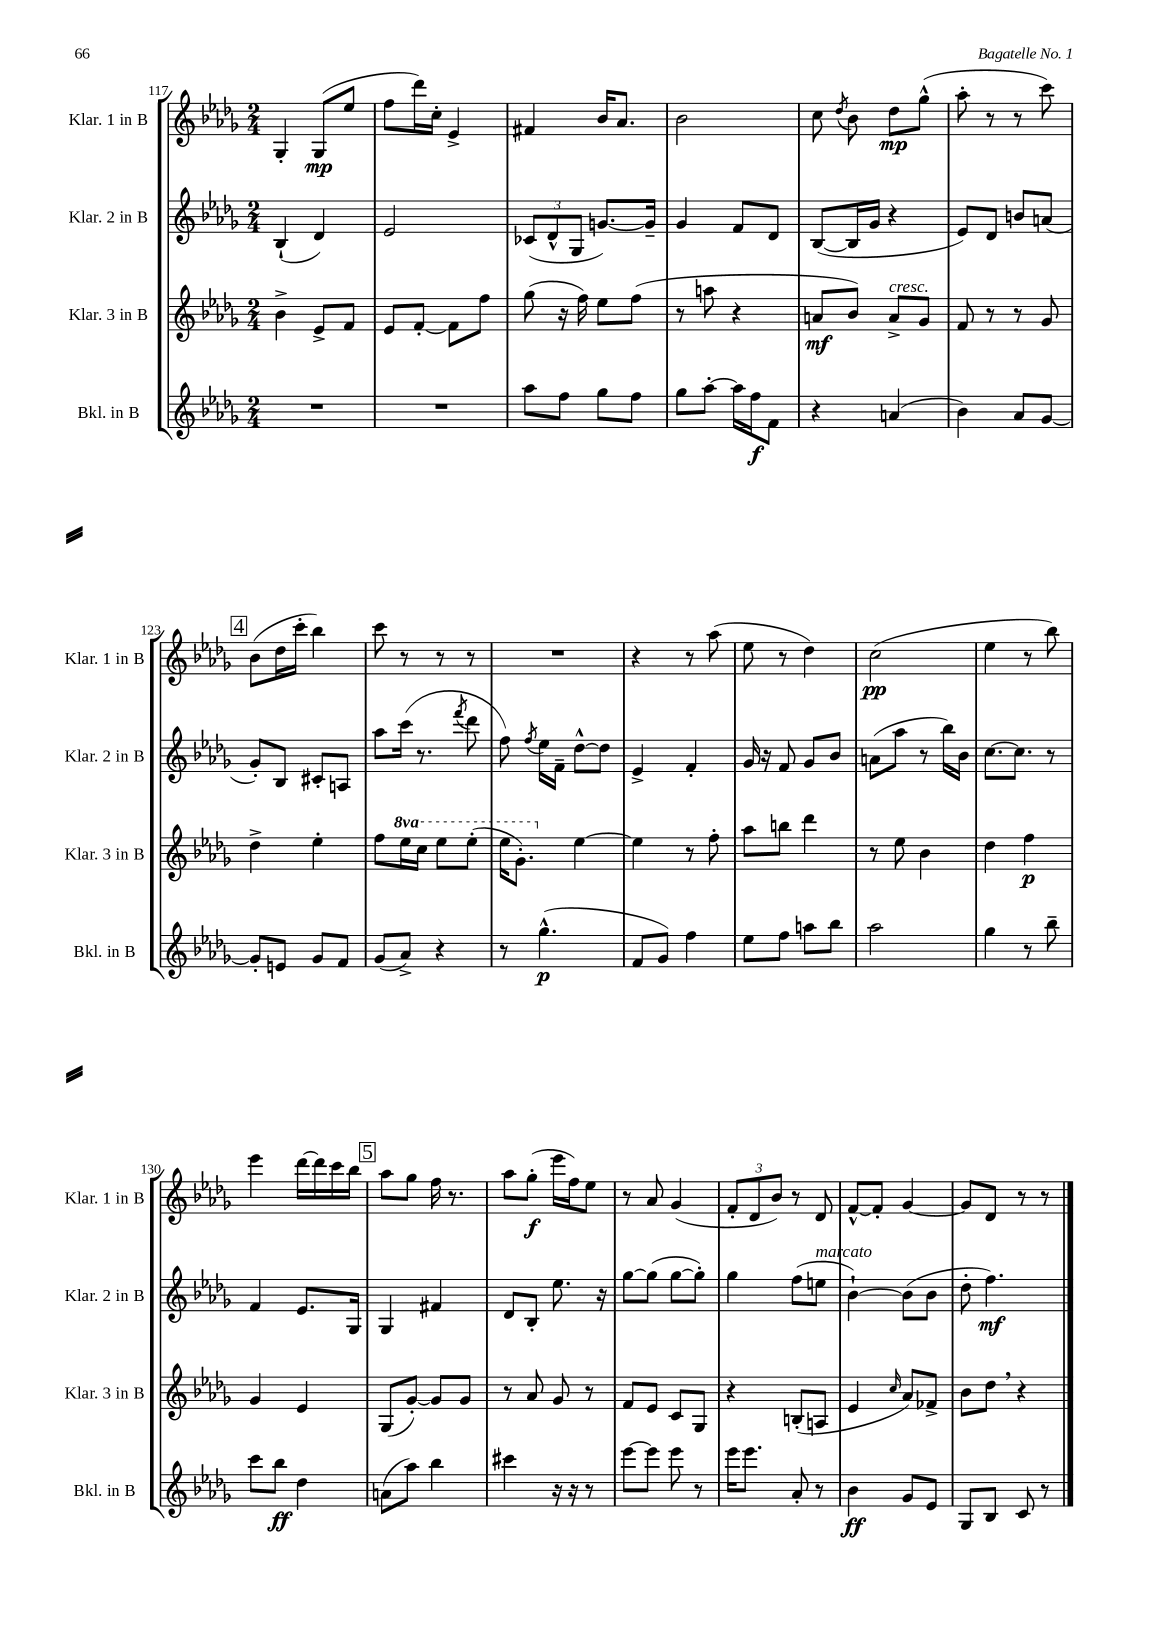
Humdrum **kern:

**kern	**dynam	**kern	**dynam	**kern	**dynam	**kern	**dynam
*part4	*part4	*part3	*part3	*part2	*part2	*part1	*part1
*staff4	*staff4	*staff3	*staff3	*staff2	*staff2	*staff1	*staff1
*I"Bkl. in B	*	*I"Klar. 3 in B	*	*I"Klar. 2 in B	*	*I"Klar. 1 in B	*
*I'Bkl. in B	*	*I'Klar. 3 in B	*	*I'Klar. 2 in B	*	*I'Klar. 1 in B	*
*clefG2	*	*clefG2	*	*clefG2	*	*clefG2	*
*k[b-e-a-d-g-]	*	*k[b-e-a-d-g-]	*	*k[b-e-a-d-g-]	*	*k[b-e-a-d-g-]	*
*M2/4	*	*M2/4	*	*M2/4	*	*M2/4	*
=117	=117	=117	=117	=117	=117	=117	=117
2r	.	4b-^\	.	(4B-`/	.	4G-'/	.
.	.	8e-^/L	.	4d-/)	.	(8G-/L	mp
.	.	8f/J	.	.	.	8ee-/J	.
=118	=118	=118	=118	=118	=118	=118	=118
2r	.	8e-/L	.	2e-/	.	8ff\L	.
.	.	[8f'/J	.	.	.	16ddd-\L)	.
.	.	.	.	.	.	16cc'\JJ	.
.	.	8f\L]	.	.	.	4e-^/	.
.	.	8ff\J	.	.	.	.	.
=119	=119	=119	=119	=119	=119	=119	=119
8aa-\L	.	(8gg-\	.	(12c-X/L	.	4f#X/	.
.	.	.	.	12d-^^/	.	.	.
8ff\J	.	16r	.	.	.	.	.
.	.	.	.	12G-/J	.	.	.
.	.	16ff\)	.	.	.	.	.
8gg-\L	.	8ee-\L	.	[8.gn/L)	.	16b-/KL	.
.	.	.	.	.	.	8.a-/J	.
8ff\J	.	(8ff\J	.	.	.	.	.
.	.	.	.	16g~/Jk]	.	.	.
=120	=120	=120	=120	=120	=120	=120	=120
8gg-\L	.	8r	.	4g-/	.	2b-\	.
[8aa-'\J	.	8aan\	.	.	.	.	.
16aa-\LL]	.	4r	.	8f/L	.	.	.
16ff\J	f	.	.	.	.	.	.
8f\J	.	.	.	8d-/J	.	.	.
=121	=121	=121	=121	=121	=121	=121	=121
4r	.	8an/L	mf	([8B-/L	.	8cc\	.
.	.	.	.	.	.	8qdd-/	.
.	.	8b-/J)	.	16B-/L]	.	8b-\	.
.	.	.	.	16g-/JJ	.	.	.
!	!	!LO:TX:a:i:t=cresc.	!	!	!	!	!
(4an/	.	8a^/L	.	4r	.	8dd-\L	mp
.	.	8g-/J	.	.	.	(8gg-^^\J	.
=122	=122	=122	=122	=122	=122	=122	=122
4b-\)	.	8f/	.	8e-/L)	.	8aa-'\	.
.	.	8r	.	8d-/J	.	8r	.
8a-/L	.	8r	.	8bn/L	.	8r	.
[8g-/J	.	8g-/	.	(8an/J	.	8ccc\)	.
!!LO:LB:g=z
!!LO:REH:place=s1:t=4
=123	=123	=123	=123	=123	=123	=123	=123
8g-'/L]	.	4dd-^\	.	8g-'/L)	.	(8b-\L	.
8en/J	.	.	.	8B-/J	.	16dd-\L	.
.	.	.	.	.	.	16ccc'\JJ	.
8g-/L	.	4ee-'\	.	8c#X'/L	.	4bb-\)	.
8f/J	.	.	.	8An/J	.	.	.
=124	=124	=124	=124	=124	=124	=124	=124
(8g-/L	.	8ff\L	.	8aa-\L	.	8ccc\	.
*	*	*8va	*	*	*	*	*
8a-^/J)	.	16eee-\L	.	(16ccc\Jk	.	8r	.
.	.	16ccc\JJ	.	8.r	.	.	.
4r	.	8eee-\L	.	.	.	8r	.
.	.	.	.	8qfff/	.	.	.
.	.	(8eee-'\J	.	8ddd-\	.	8r	.
=125	=125	=125	=125	=125	=125	=125	=125
8r	.	16eee-\KL	.	8ff\)	.	2r	.
.	.	8.gg-'\J)	.	.	.	.	.
.	.	.	.	8qff/	.	.	.
(4.gg-^^\	p	.	.	16ee-\LL	.	.	.
.	.	.	.	16f~\JJ	.	.	.
*	*	*X8va	*	*	*	*	*
.	.	[4ee-\	.	[8dd-^^\L	.	.	.
.	.	.	.	8dd-\J]	.	.	.
=126	=126	=126	=126	=126	=126	=126	=126
8f/L	.	4ee-\]	.	4e-^/	.	4r	.
8g-/J)	.	.	.	.	.	.	.
4ff\	.	8r	.	4f'/	.	8r	.
.	.	8ff'\	.	.	.	(8aa-\	.
=127	=127	=127	=127	=127	=127	=127	=127
8ee-\L	.	8aa-\L	.	16g-/	.	8ee-\	.
.	.	.	.	16r	.	.	.
8ff\J	.	8bbn\J	.	8f/	.	8r	.
8aan\L	.	4ddd-\	.	8g-/L	.	4dd-\)	.
8bb-\J	.	.	.	8b-/J	.	.	.
=128	=128	=128	=128	=128	=128	=128	=128
2aa-\	.	8r	.	(8an\L	.	(2cc\	pp
.	.	8ee-\	.	8aa-\J	.	.	.
.	.	4b-\	.	8r	.	.	.
.	.	.	.	16bb-\LL)	.	.	.
.	.	.	.	16b-\JJ	.	.	.
=129	=129	=129	=129	=129	=129	=129	=129
4gg-\	.	4dd-\	.	[8.cc\L	.	4ee-\	.
.	.	.	.	8.cc\J]	.	.	.
8r	.	4ff\	p	.	.	8r	.
8bb-~\	.	.	.	8r	.	8bb-\)	.
!!LO:LB:g=z
=130	=130	=130	=130	=130	=130	=130	=130
8ccc\L	.	4g-/	.	4f/	.	4eee-\	.
8bb-\J	ff	.	.	.	.	.	.
4dd-\	.	4e-/	.	8.e-/L	.	[16ddd-\LL	.
.	.	.	.	.	.	16ddd-\]	.
.	.	.	.	.	.	16ccc\	.
.	.	.	.	16G-/Jk	.	16bb-\JJ	.
!!LO:REH:place=s1:t=5
=131	=131	=131	=131	=131	=131	=131	=131
(8an\L	.	(8G-/L	.	4G-/	.	8aa-\L	.
8aa-\J)	.	[8g-'/J)	.	.	.	8gg-\J	.
4bb-\	.	8g-/L]	.	4f#X/	.	16ff\	.
.	.	.	.	.	.	8.r	.
.	.	8g-/J	.	.	.	.	.
=132	=132	=132	=132	=132	=132	=132	=132
4ccc#X\	.	8r	.	8d-/L	.	8aa-\L	.
.	.	8a-/	.	8B-'/J	.	(8gg-'\J	f
16r	.	8g-/	.	8.ee-\	.	16eee-\LL	.
16r	.	.	.	.	.	16ff\J)	.
8r	.	8r	.	.	.	8ee-\J	.
.	.	.	.	16r	.	.	.
=133	=133	=133	=133	=133	=133	=133	=133
[8eee-\L	.	8f/L	.	[8gg-\L	.	8r	.
8eee-\J]	.	8e-/J	.	(8gg-\J]	.	8a-/	.
8eee-\	.	8c/L	.	[8gg-\L	.	(4g-/	.
8r	.	8G-/J	.	8gg-'\J])	.	.	.
=134	=134	=134	=134	=134	=134	=134	=134
16eee-\KL	.	4r	.	4gg-\	.	12f'/L	.
8.eee-\J	.	.	.	.	.	.	.
.	.	.	.	.	.	12d-/	.
.	.	.	.	.	.	12b-/J)	.
8a-'/	.	(8Bn'/L	.	(8ff\L	.	8r	.
!	!	!	!	!LO:TX:a:i:t=marcato	!	!	!
8r	.	8An/J	.	8een\J	.	8d-/	.
=135	=135	=135	=135	=135	=135	=135	=135
4b-\	ff	4e-/	.	[4b-`\)	.	[8f^^/L	.
.	.	.	.	.	.	8f'/J]	.
.	.	16qqcc/	.	.	.	.	.
8g-/L	.	8a-/L)	.	(8b-\L]	.	[4g-/	.
8e-/J	.	8f-X^/J	.	8b-\J	.	.	.
=136	=136	=136	=136	=136	=136	=136	=136
8G-/L	.	8b-\L	.	8dd-'\	.	8g-/L]	.
8B-/J	.	8dd-,\J	.	4.ff\)	mf	8d-/J	.
8c/	.	4r	.	.	.	8r	.
8r	.	.	.	.	.	8r	.
==	==	==	==	==	==	==	==
*-	*-	*-	*-	*-	*-	*-	*-
